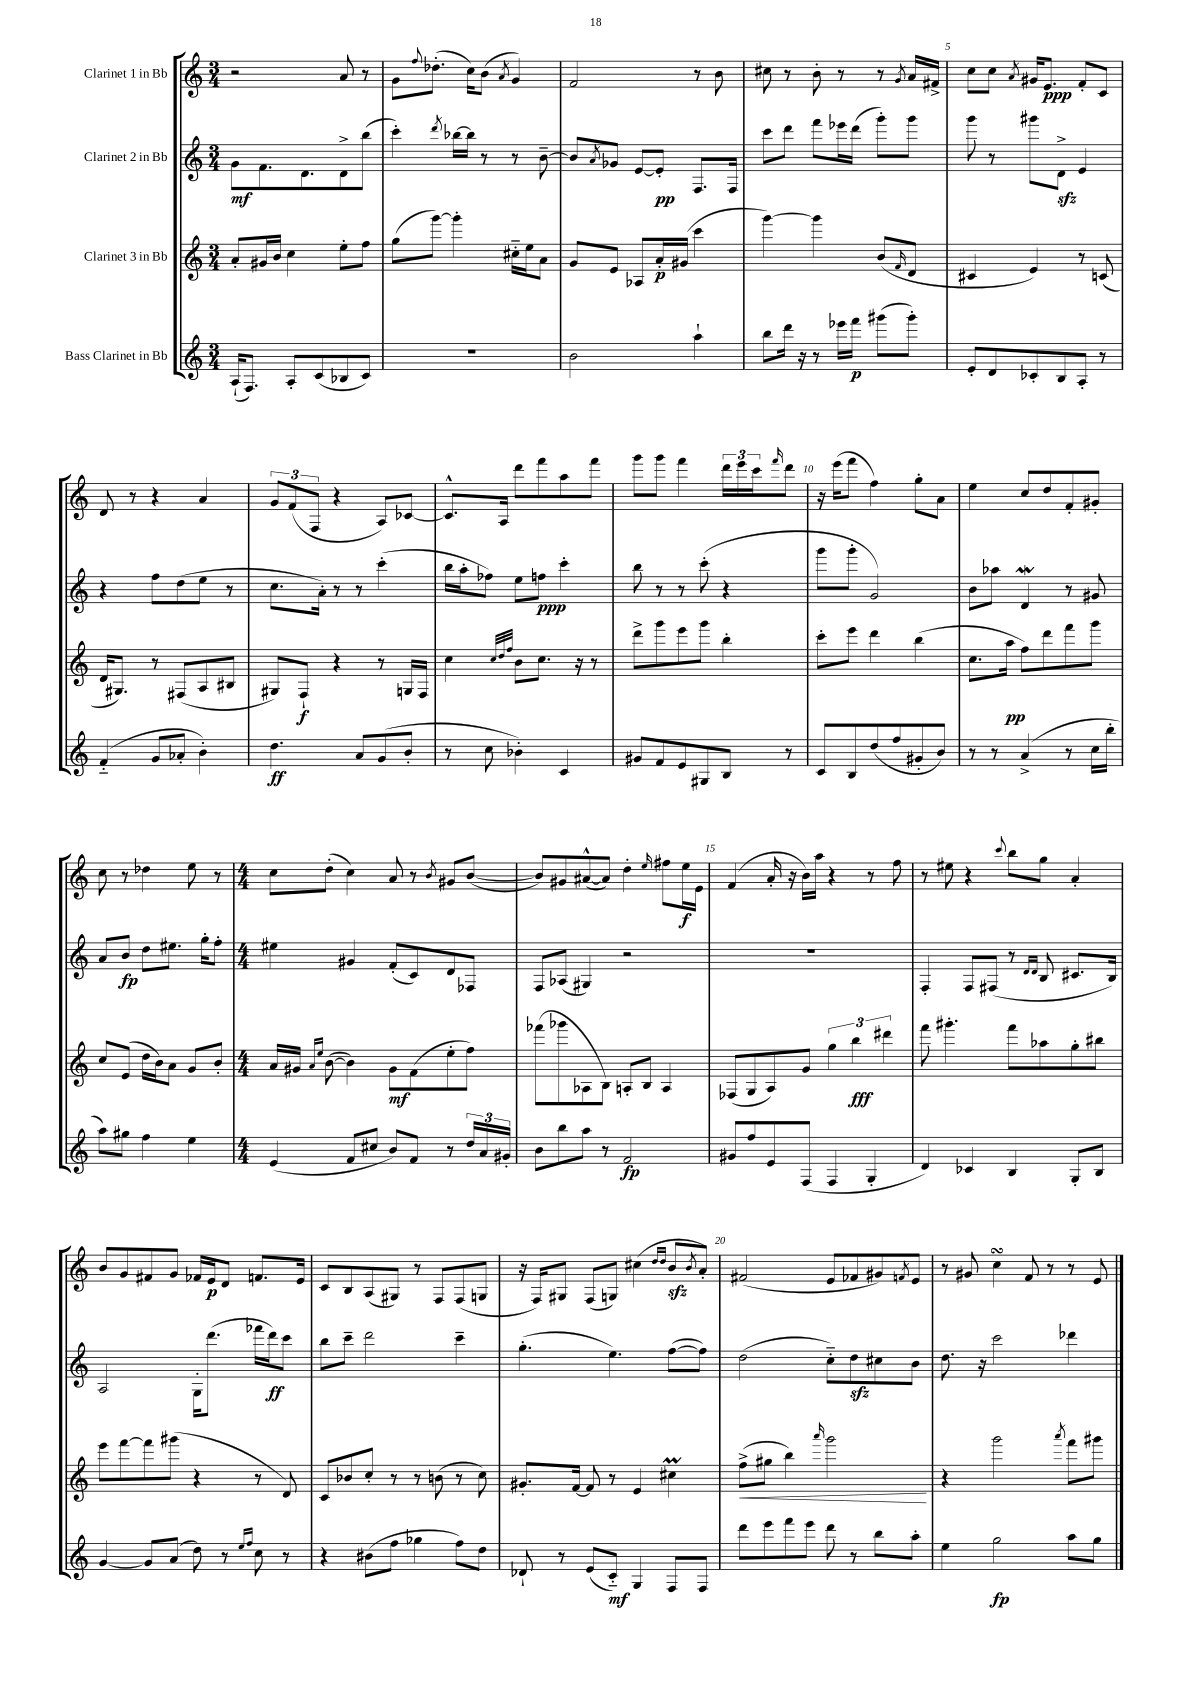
<<
\new StaffGroup <<
\new Staff = "s0" \with { instrumentName = "Clarinet 1 in Bb" } {
    \clef treble \key c \major \numericTimeSignature \time 3/4
    r2 a'8 r8 |
    g'8 \appoggiatura { f''8 } des''8.-.( c''16) b'8( \acciaccatura { a'8 } g'4) |
    f'2 r8 b'8 |
    cis''8 r8 b'8-. r8 r8 \acciaccatura { g'8 } a'16 fis'16-> |
    c''8 c''8 \acciaccatura { a'8 } gis'16 e'8.\ppp f'8-. c'8 |
    d'8 r8 r4 a'4 |
    \tuplet 3/2 { g'8 f'8( f8 } r4 a8) ces'8~ |
    ces'8.-^ a16 d'''8 f'''8 a''8 f'''8 |
    g'''8 g'''8 f'''4 \tuplet 3/2 { d'''16 e'''16 c'''16 } \grace { f'''16 } d'''8 |
    r16 e'''16( f'''8 f''4) g''8-. a'8 |
    e''4 c''8 d''8 f'8-. gis'8-. |
    c''8 r8 des''4 e''8 r8 |
    \numericTimeSignature \time 4/4 c''8 d''8-.( c''4) a'8 r8 \acciaccatura { b'8 } gis'8 b'8~( |
    b'8) gis'8 ais'8~-^( ais'8) d''4-. \grace { e''16 } fis''8 e''16\f e'16 |
    f'4( a'16-. r16 b'16) a''16 r4 r8 f''8 |
    r8 eis''8 r4 \appoggiatura { c'''8 } b''8 g''8 a'4-. |
    b'8 g'8 fis'8 g'8 fes'16 e'16\p d'8 f'8. e'16 |
    c'8 b8 a8( gis8) r8 f8 f8( g8 |
    r16 f16) gis8 f8( g8) cis''4( \grace { d''16 d''16 } b'8\sfz \acciaccatura { b'8 } a'8-.) |
    fis'2( e'8 fes'8 gis'8) \acciaccatura { f'8 } e'8 |
    r8 gis'8 c''4\turn f'8 r8 r8 e'8 \bar "|." |
}
\new Staff = "s1" \with { instrumentName = "Clarinet 2 in Bb" } {
    \clef treble \key c \major \numericTimeSignature \time 3/4
    g'8\mf f'8. d'8. d'8-> b''8( |
    c'''4-.) \acciaccatura { d'''8 } bes''16~ bes''16 r8 r8 b'8~-- |
    b'8 \acciaccatura { a'8 } ges'8 e'8~ e'8-.\pp f8. f16 |
    c'''8 d'''8 f'''8 ees'''16 d'''16( g'''8-.) g'''8 |
    g'''8 r8 gis'''8 d'8->\sfz e'4 |
    r4 f''8 d''8( e''8 r8 |
    c''8. a'16-.) r8 r8 c'''4-.( |
    b''16 a''16-. fes''8) e''8 f''8\ppp c'''4-. |
    b''8 r8 r8 c'''8-.( r4 |
    g'''8 g'''8-. g'2) |
    b'8 aes''8 d'4\mordent r8 gis'8 |
    a'8 b'8\fp d''8 eis''8. g''16-. f''8-. |
    \numericTimeSignature \time 4/4 eis''4 gis'4 f'8-.( c'8) d'8 fes8 |
    f8 aes8( gis4) r2 |
    R1 |
    f4-. f8 fis8( r8 \grace { d'16 d'16 } b8 cis'8. b16) |
    a2 g16-. d'''8.( fes'''16 d'''16\ff) c'''8 |
    b''8 c'''8-- d'''2 c'''4-- |
    g''4.-.( e''4.) f''8~( f''8) |
    d''2( c''8-_) d''8\sfz cis''8 b'8 |
    d''8. r16 c'''2 des'''4 \bar "|." |
}
\new Staff = "s2" \with { instrumentName = "Clarinet 3 in Bb" } {
    \clef treble \key c \major \numericTimeSignature \time 3/4
    a'8-. gis'16 b'16 c''4 e''8-. f''8 |
    g''8( g'''8~) g'''4-. cis''16-_ e''16 a'8 |
    g'8 e'8 aes8 a'16-.\p gis'16( c'''4 |
    g'''4~) g'''4 b'8( \grace { f'16 } d'8 |
    cis'4 e'4) r8 c'8( |
    d'16 gis8.) r8 fis8( a8 bis8 |
    gis8) f8-!\f r4 r8 g16 f16 |
    c''4 \grace { c''32 d''32 f''32 } b'8 c''8. r16 r8 |
    d'''8-> g'''8 e'''8 g'''8 b''4-. |
    c'''8-. e'''8 d'''4 b''4( |
    c''8. a''16\pp f''8) d'''8 f'''8 g'''8 |
    c''8 e'8( d''16 b'16) a'8 g'8 b'8-. |
    \numericTimeSignature \time 4/4 a'16 gis'16 \grace { a'16 e''16 } b'8~( b'4) gis'8\mf f'8( e''8-. f''8) |
    fes'''8( ges'''8 aes8 b8) a8-. b8 a4 |
    fes8( g8 a8) g'8 \tuplet 3/2 { g''4 b''4\fff dis'''4 } |
    f'''8 gis'''4.-. f'''8 aes''8 g''8-. bis''8 |
    e'''8 f'''8~ f'''8 gis'''8( r4 r8 d'8) |
    c'8 bes'8 c''8-. r8 r8 b'8( r8 c''8) |
    gis'8.-. f'16~ f'8 r8 e'4 cis''4\prall |
    f''8->\<( gis''8 b''4) \grace { a'''16 } g'''2\! |
    r4 g'''2 \acciaccatura { a'''8 } f'''8 gis'''8 \bar "|." |
}
\new Staff = "s3" \with { instrumentName = "Bass Clarinet in Bb" } {
    \clef treble \key c \major \numericTimeSignature \time 3/4
    a16-!( f8.) a8-. c'8( bes8 c'8) |
    R2. |
    b'2 a''4-! |
    b''8 d'''16 r16 r8 ees'''16 f'''16\p gis'''8( gis'''8-.) |
    e'8-. d'8 ces'8-. b8 a8-. r8 |
    f'4-_( g'8 aes'8-. b'4-.) |
    d''4.\ff a'8 g'8( b'8-. |
    r8 c''8 bes'4-.) c'4 |
    gis'8 f'8 e'8 gis8 b8 r8 |
    c'8 b8 d''8( f''8 gis'8-. b'8) |
    r8 r8 a'4->( r8 c''16 b''16-. |
    a''8) gis''8 f''4 e''4 |
    \numericTimeSignature \time 4/4 e'4( f'8 cis''8 b'8) f'8 r8 \tuplet 3/2 { d''16 a'16 gis'16-. } |
    b'8 b''8 a''8 r8 f'2\fp |
    gis'8 f''8 e'8 f8( f4 g4-. |
    d'4) ces'4 b4 g8-. b8 |
    g'4~ g'8 a'8( d''8) r8 \grace { e''16 f''16 } c''8 r8 |
    r4 bis'8( f''8 ges''4 f''8) d''8 |
    des'8-! r8 e'8( c'8-_\mf) g4 f8 f8 |
    d'''8 e'''8 f'''8 e'''8 d'''8 r8 b''8 a''8-. |
    e''4 g''2\fp a''8 g''8 \bar "|." |
}
>>
>>
\layout { \context { \Score \override BarNumber.break-visibility = ##(#f #t #t) barNumberVisibility = #(every-nth-bar-number-visible 5) } }
